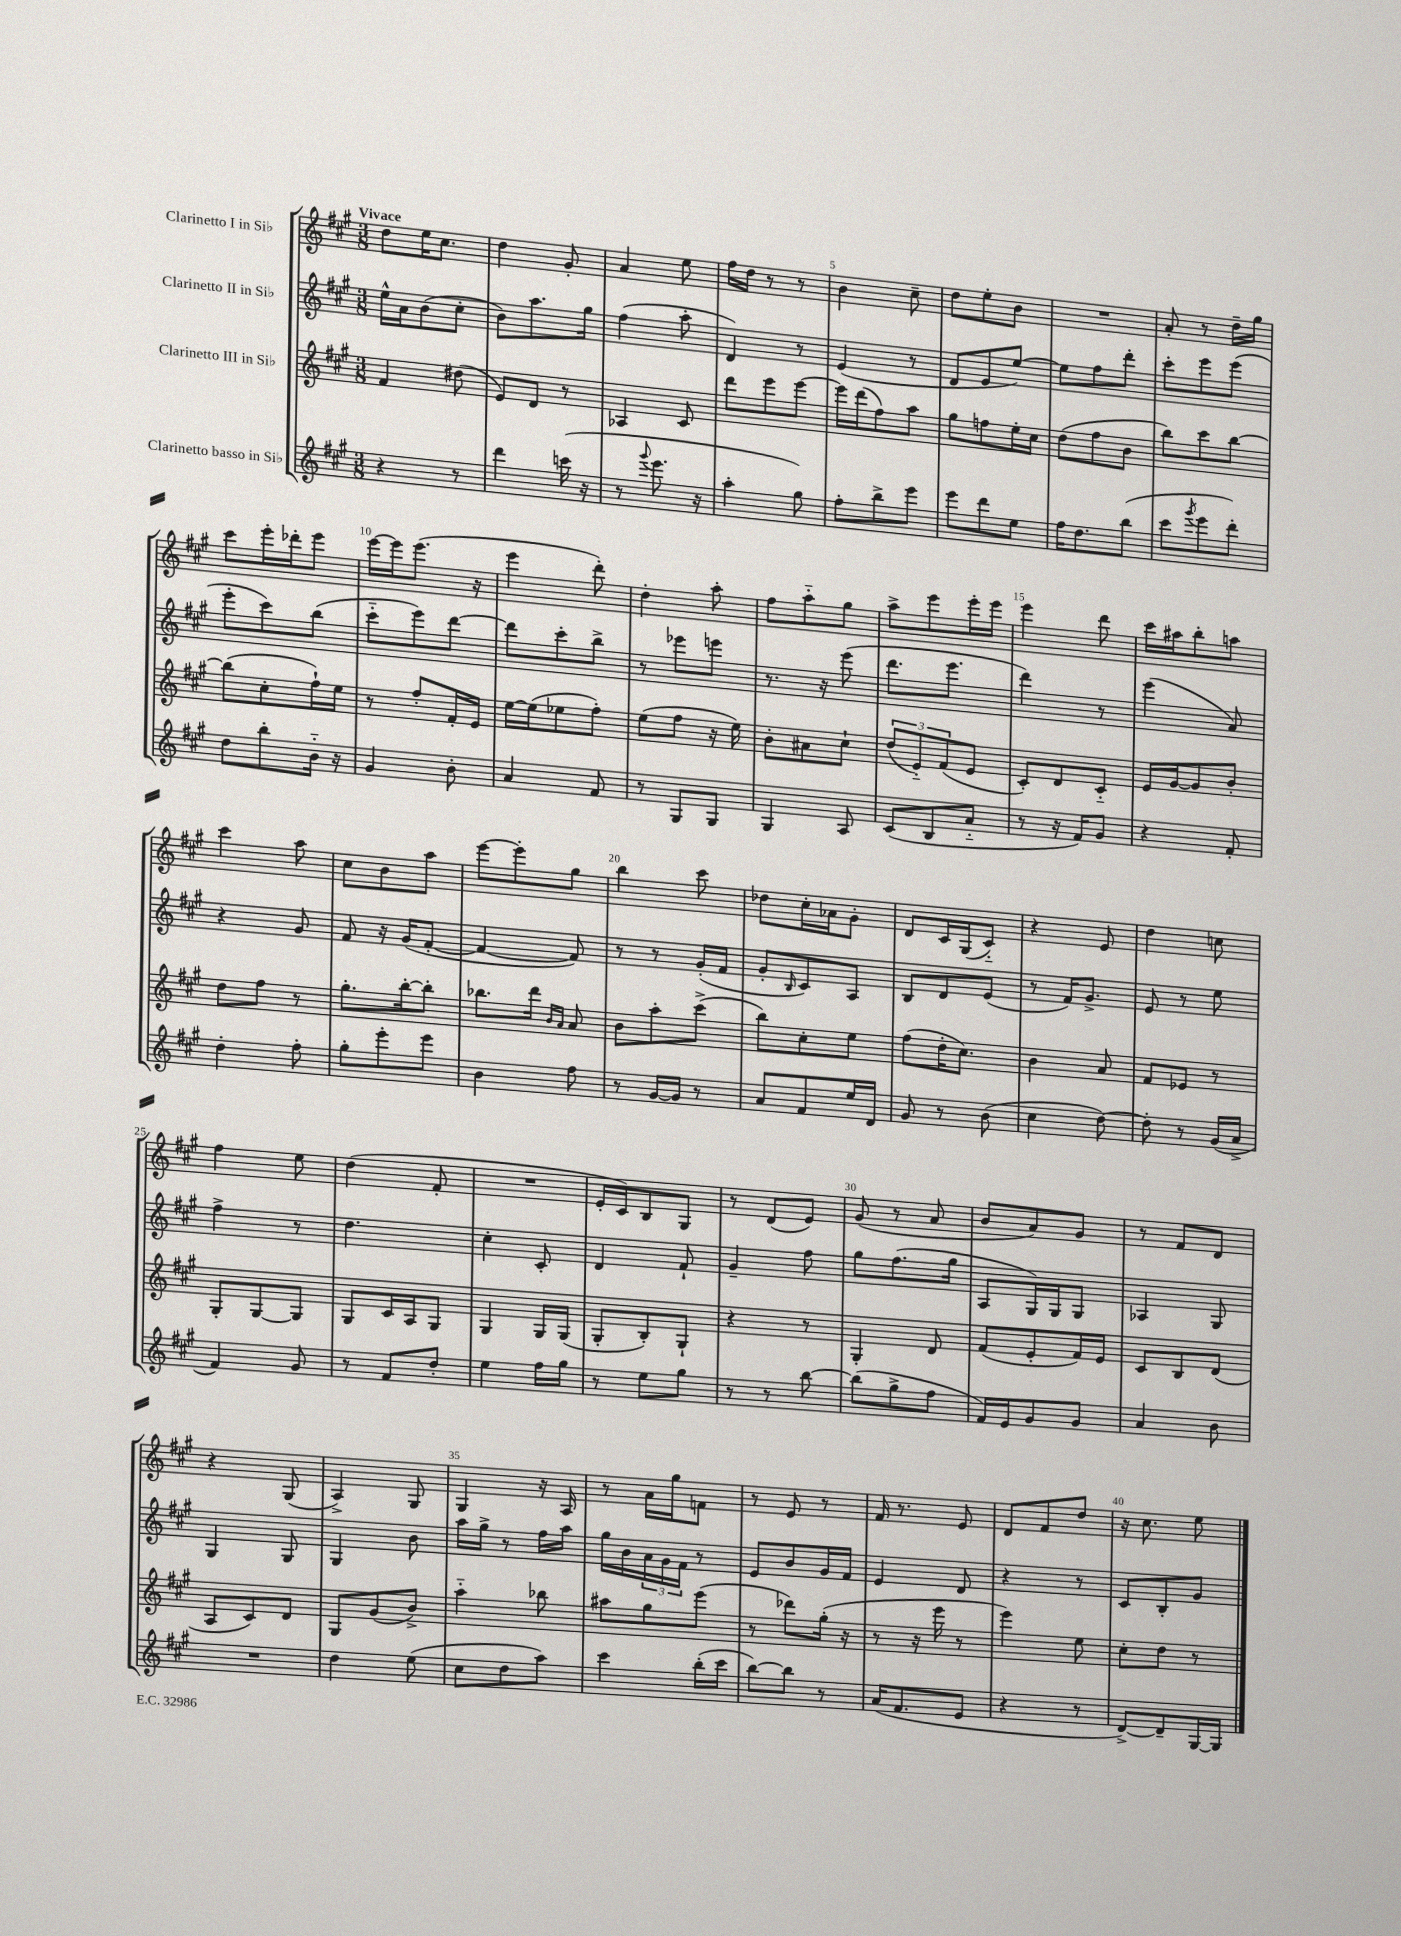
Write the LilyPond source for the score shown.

<<
\new StaffGroup <<
\new Staff = "s0" \with { instrumentName = "Clarinetto I in Sib" } {
    \clef treble \key a \major \numericTimeSignature \time 3/8 \tempo "Vivace"
    d''8 e''16 cis''8. |
    d''4 gis'8-. |
    a'4 e''8 |
    fis''16 d''16 r8 r8 |
    b'4 cis''8-- |
    d''8 e''8-. b'8 |
    R4. |
    a'8-. r8 d''16-- gis''16 |
    cis'''8 e'''16-. des'''16-. e'''8 |
    e'''16~ e'''16 e'''8.( r16 |
    e'''4 d'''8-.) |
    d''4-. a''8-. |
    fis''8 a''8-_ gis''8 |
    a''8-> e'''8 e'''16-. e'''16 |
    e'''4 d'''8 |
    cis'''16 ais''16 b''8-. a''8 |
    cis'''4 a''8 |
    cis''8 b'8 a''8 |
    e'''8~ e'''8-. gis''8 |
    b''4 cis'''8 |
    des''8 cis''16-. aes'16 gis'8-. |
    d'8 cis'16 gis16( cis'8-_) |
    r4 e'8 |
    d''4 c''8 |
    fis''4 e''8 |
    d''4( fis'8-. |
    R4. |
    e'16-. cis'16) b8 gis8 |
    r8 d'8( e'8) |
    gis'8( r8 a'8 |
    b'8 a'8) gis'8 |
    r8 fis'8 d'8 |
    r4 gis8( |
    a4->) gis8 |
    gis4 r16 a16 |
    r8 a'16 gis''16 f'8 |
    r8 e'8 r8 |
    fis'16 r8. e'8 |
    d'8 fis'8 d''8 |
    r16 cis''8. e''8 \bar "|." |
}
\new Staff = "s1" \with { instrumentName = "Clarinetto II in Sib" } {
    \clef treble \key a \major \numericTimeSignature \time 3/8
    e''16-^ a'16 b'8( cis''8-. |
    b'8) a''8. gis''16 |
    fis''4( a''8-. |
    d'4) r8 |
    e'4( r8 |
    d'8 e'8 e''8~) |
    e''8 fis''8 d'''8-. |
    cis'''8-. e'''8 e'''8( |
    e'''8-. cis'''8) b''8( |
    cis'''8-_ e'''8) d'''8~ |
    d'''8 cis'''8-. b''8-> |
    r8 ees'''8 e'''8 |
    r8. r16 e'''8( |
    d'''8. e'''8. |
    d'''4) r8 |
    e'''4( a'8) |
    r4 gis'8 |
    fis'8 r16 gis'16( fis'8~-. |
    fis'4~ fis'8) |
    r8 r8 gis'16-.( fis'16 |
    gis'8-. \grace { b16 } cis'8) a8 |
    b8 d'8 e'8( |
    r8 fis'16) gis'8.-> |
    e'8 r8 e''8 |
    fis''4-> r8 |
    d''4. |
    cis''4-. cis'8-. |
    d'4 fis'8-! |
    gis'4-- fis''8 |
    gis''8 fis''8.( gis''16 |
    a8 gis16) gis16 gis8 |
    aes4 gis8 |
    gis4 gis8 |
    gis4 b'8 |
    a''16 gis''16-> r8 fis''16 a''16 |
    gis''16 b'16 \tuplet 3/2 { a'16 gis'16 fis'16 } r8 |
    e'8 b'8 gis'16 fis'16 |
    e'4 d'8 |
    r4 r8 |
    cis'8 b8-. gis'8 \bar "|." |
}
\new Staff = "s2" \with { instrumentName = "Clarinetto III in Sib" } {
    \clef treble \key a \major \numericTimeSignature \time 3/8
    fis'4 dis''8( |
    e'8) d'8 r8 |
    aes4 cis'8 |
    d'''8 e'''8 e'''8~ |
    e'''16 d'''16( fis''8) a''8 |
    gis''8 f''8 e''16-. cis''16 |
    d''8( fis''8 b'8 |
    b''8) cis'''8 b''8~ |
    b''8( cis''8-. fis''16-!) e''16 |
    r8 fis''8-. fis'16-. e'16 |
    e''16~ e''16( ees''8 fis''8-.) |
    e''8( fis''8 r16 e''16) |
    b'8-. ais'8 cis''8-! |
    \tuplet 3/2 { d''8( e'8-_) fis'8( } e'8 |
    cis'8-.) d'8 cis'8-_ |
    e'16 gis'16~ gis'8 b'8-. |
    d''8 fis''8 r8 |
    gis''8.-. b''16~-. b''8-. |
    bes''8. d'''16 \grace { b'16 a'16 } a'8 |
    b'8 a''8-. cis'''8->( |
    b''8) cis''8-. e''8 |
    fis''8( d''16-. cis''8.) |
    b'4 a'8 |
    fis'8 ees'8 r8 |
    gis8-. gis8~ gis8 |
    gis8 cis'16 a16 gis8 |
    gis4 gis16 gis16( |
    gis8-. b8-.) gis8-! |
    r4 r8 |
    gis4-. d'8 |
    fis'8( e'8-. fis'16) e'16 |
    cis'8 b8 d'8( |
    a8 cis'8) d'8 |
    gis8 gis'8( b'8->) |
    a''4-_ bes''8 |
    ais''8 gis''8 e'''8( |
    r8 des'''8) gis''16-.( r16 |
    r8 r16 e'''16 r8 |
    e'''4) e''8 |
    cis''8-. d''8 r8 \bar "|." |
}
\new Staff = "s3" \with { instrumentName = "Clarinetto basso in Sib" } {
    \clef treble \key a \major \numericTimeSignature \time 3/8
    r4 r8 |
    d'''4 c'''16( r16 |
    r8 \appoggiatura { gis'''8 } e'''8. r16 |
    a''4-. gis''8) |
    fis''8-. b''8-> e'''8 |
    e'''8 d'''8 e''8 |
    fis''16 d''8. b''8( |
    cis'''8 \acciaccatura { gis'''8 } e'''8 d'''8-.) |
    d''8 b''8-. b'16-_ r16 |
    gis'4 b'8-. |
    a'4 fis'8 |
    r8 gis8 gis8 |
    gis4 a8 |
    cis'8( b8 a'8-_ |
    r8 r16 fis'16) gis'8 |
    r4 fis'8-. |
    d''4-. fis''8-. |
    gis''8-. e'''8-. e'''8 |
    b'4 fis''8 |
    r8 gis'16~ gis'16 r8 |
    a'8 fis'8 e''16 d'16 |
    gis'8 r8 b'8( |
    cis''4 d''8~) |
    d''8-. r8 gis'16( a'16-> |
    fis'4) gis'8 |
    r8 fis'8 d''8-. |
    e''4 fis''16 gis''16 |
    r8 e''8 gis''8 |
    r8 r8 b''8~ |
    b''8( gis''8-> fis''8 |
    fis'16) e'16 gis'8 gis'8 |
    a'4 b'8 |
    R4. |
    d''4 e''8( |
    cis''8 d''8 a''8) |
    cis'''4 b''16-.( cis'''16 |
    b''8~) b''8 r8 |
    a'16( fis'8. e'8 |
    r4 r8 |
    d'8~->) d'8-- gis16~ gis16 \bar "|." |
}
>>
>>
\layout { \context { \Score \override BarNumber.break-visibility = ##(#f #t #t) barNumberVisibility = #(every-nth-bar-number-visible 5) } }
